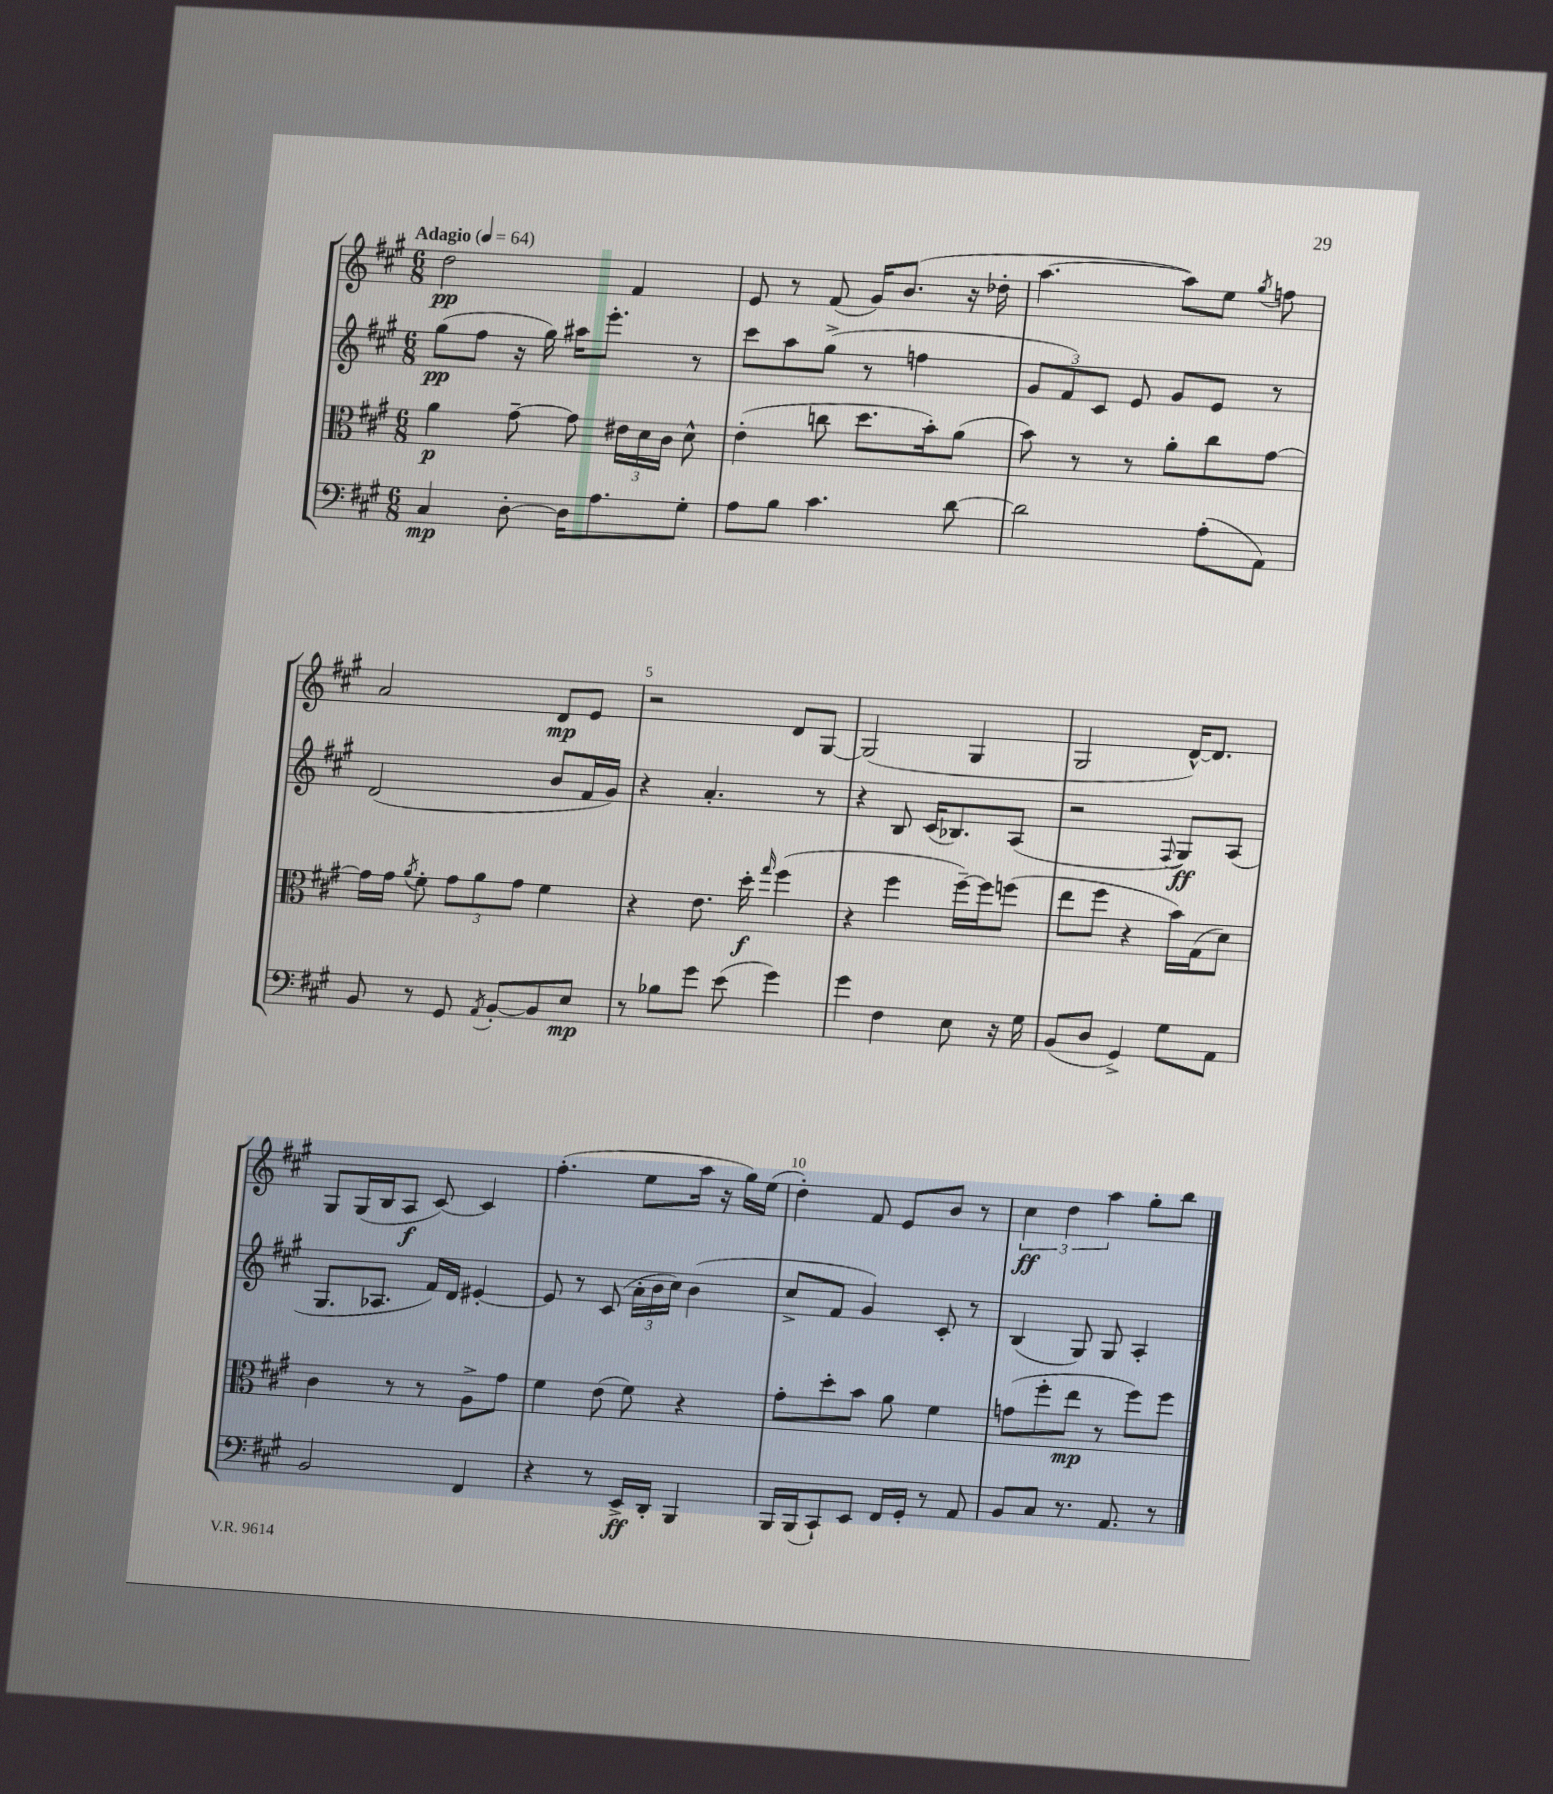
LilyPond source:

<<
\new StaffGroup <<
\new Staff = "s0" {
    \clef treble \key a \major \numericTimeSignature \time 6/8 \tempo "Adagio" 4 = 64
    \autoBeamOff d''2\pp fis'4 |
    e'8 r8 fis'8( gis'16[) b'8.]( r16 des''16-. |
    a''4.~ a''8[) e''8] \acciaccatura { gis''8 } f''8 |
    a'2 d'8[\mp e'8] |
    r2 d'8[ gis8]~ |
    gis2( gis4 |
    gis2 d'16[~-^) d'8.] |
    gis8[ gis16( b16 a8]\f cis'8~) cis'4 |
    fis''4.-.( e''8[ a''16] r16 gis''16[) e''16]( |
    d''4-.) fis'8 e'8[ b'8] r8 |
    \tuplet 3/2 { cis''4\ff d''4 a''4 } gis''8[-. b''8] \bar "|." |
}
\new Staff = "s1" {
    \clef treble \key a \major \numericTimeSignature \time 6/8
    \autoBeamOff gis''8[\pp( fis''8] r16 gis''16) ais''16[ e'''8.]-. r8 |
    cis'''8[ a''8 gis''8]->( r8 f''4 |
    \tuplet 3/2 { gis'8[ fis'8) cis'8] } e'8 gis'8[ e'8] r8 |
    d'2( b'8[ fis'16 gis'16]) |
    r4 a'4.-. r8 |
    r4 b8 cis'16[( bes8.) a8]( |
    r2 \appoggiatura { fis8 } gis8[\ff) a8]( |
    gis8.[ aes8.] fis'16[) d'16] eis'4~-. |
    eis'8 r8 cis'8( \tuplet 3/2 { a'16[-. b'16 cis''16]) } b'4( |
    cis''8[-> fis'8] gis'4) cis'8-. r8 |
    b4( gis8) gis8 a4-. \bar "|." |
}
\new Staff = "s2" {
    \clef alto \key a \major \numericTimeSignature \time 6/8
    \autoBeamOff a'4\p gis'8~-- gis'8 \tuplet 3/2 { eis'16[ d'16 cis'16] } d'8-^ |
    e'4-.( c''8 d''8.[ b'16-.) a'8]( |
    b'8) r8 r8 a'8[-. cis''8 gis'8]~ |
    gis'16[ gis'16] \acciaccatura { a'8 } fis'8-. \tuplet 3/2 { gis'8[ a'8 gis'8] } fis'4 |
    r4 e'8. d''16-.\f \grace { gis''16 } fis''4( |
    r4 fis''4 fis''16[~--) fis''16 f''8]( |
    e''8[ fis''8] r4 b'16[) gis16( d'8]) |
    cis'4 r8 r8 a8[-> gis'8] |
    fis'4 e'8( fis'8) r4 |
    gis'8[-. d''8-. b'8] a'8 fis'4 |
    g'8[( fis''8-. e''8]\mp r8 fis''8[) fis''8] \bar "|." |
}
\new Staff = "s3" {
    \clef bass \key a \major \numericTimeSignature \time 6/8
    \autoBeamOff cis4\mp d8~-. d16[ a8. gis8]-. |
    a8[ b8] cis'4. d'8~ |
    d'2 a8[-.( a,8]) |
    b,8 r8 gis,8 \acciaccatura { a,8 } b,8[~-. b,8 e8]\mp |
    r8 bes8[ gis'8] e'8( gis'4) |
    gis'4 fis4 e8 r16 gis16 |
    b,8[( d8] gis,4->) gis8[ a,8] |
    b,2 fis,4 |
    r4 r8 e,16[->\ff d,16]-. b,,4 |
    b,,16[ b,,16( cis,8-!) e,8] fis,16[ gis,16]-. r8 a,8 |
    b,8[ cis8] r8. a,8. r8 \bar "|." |
}
>>
>>
\layout { \context { \Score \override BarNumber.break-visibility = ##(#f #t #t) barNumberVisibility = #(every-nth-bar-number-visible 5) } }
